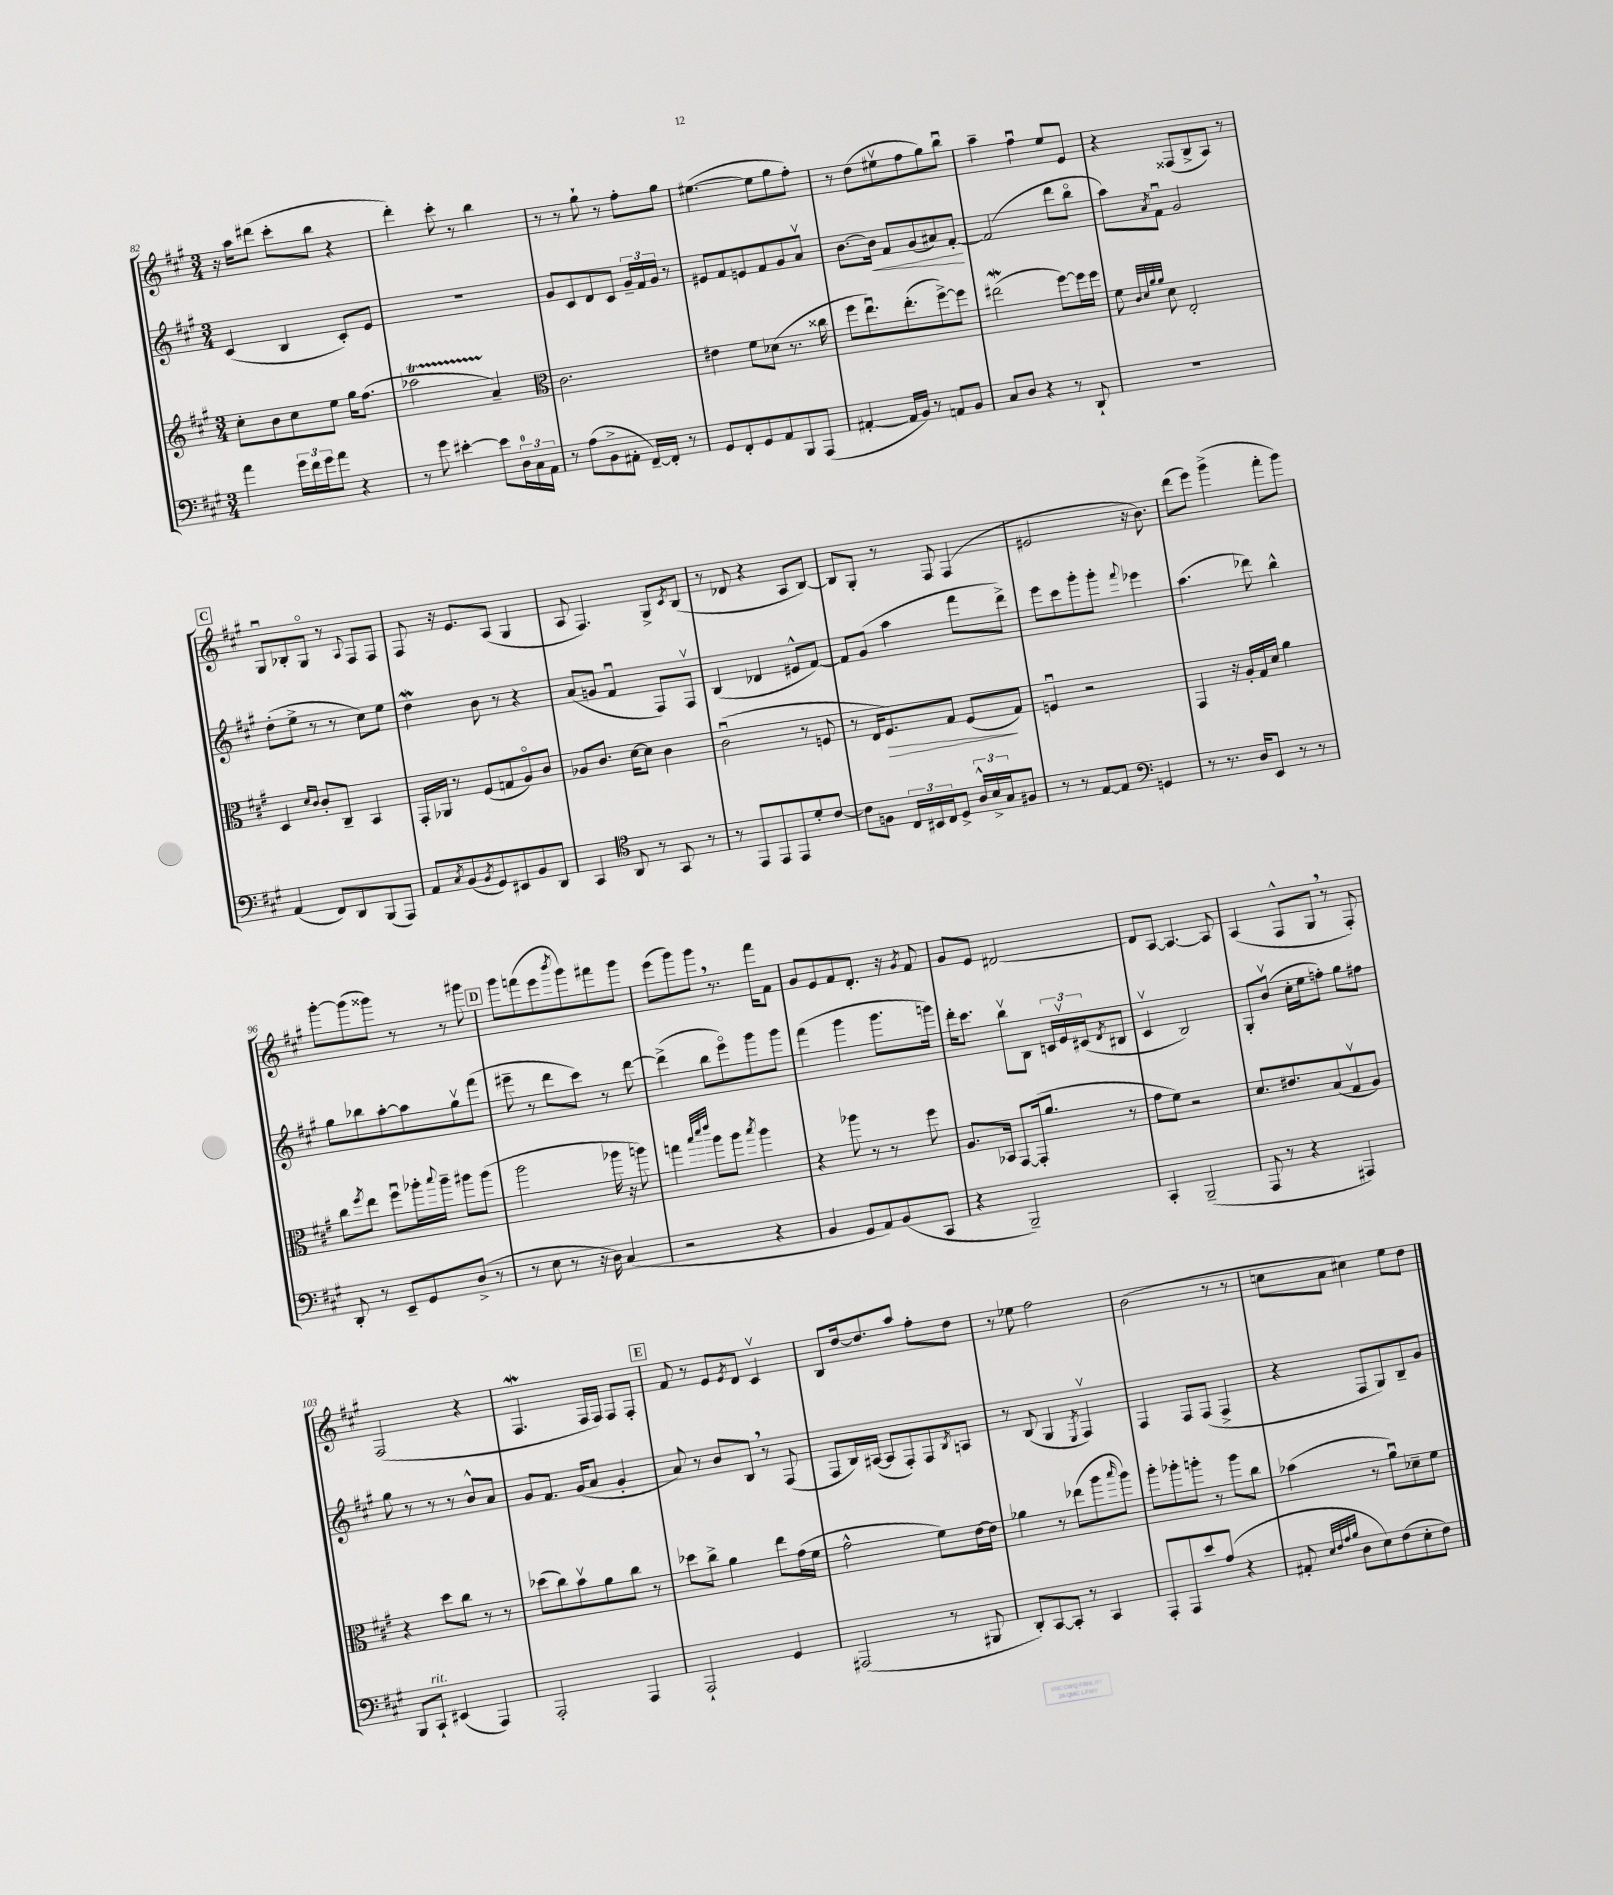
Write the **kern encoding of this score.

**kern	**kern	**dynam	**kern	**dynam	**kern
*part4	*part3	*part3	*part2	*part2	*part1
*staff4	*staff3	*staff3	*staff2	*staff2	*staff1
*clefF4	*clefG2	*	*clefG2	*	*clefG2
*k[f#c#g#]	*k[f#c#g#]	*	*k[f#c#g#]	*	*k[f#c#g#]
*M3/4	*M3/4	*	*M3/4	*	*M3/4
=82	=82	=82	=82	=82	=82
4a\	8cc#'\L	.	(4c#/	.	16r
.	.	.	.	.	16aa\KL
.	8b\	.	.	.	(8ddd#X\J
24g#\LL	8cc#\	.	4B/	.	8ccc#'\L
24f#\	.	.	.	.	.
24g#\J	.	.	.	.	.
8a\J	8ee\J	.	.	.	8bb\J
4r	16gg#\KL	.	8c#'/L)	.	4r
.	(8.ff#\J	.	.	.	.
.	.	.	8e/J	.	.
=83	=83	=83	=83	=83	=83
8r	2aa-XT\	.	2.r	.	4ddd'\)
8g#\	.	.	.	.	.
[4e#X'\	.	.	.	.	8ccc#'\
.	.	.	.	.	8r
8e#\L]	4a~/)	.	.	.	4bb\
24D\L	.	.	.	.	.
24C#\	.	.	.	.	.
24AA\JJ	.	.	.	.	.
=84	=84	=84	=84	=84	=84
*	*clefC3	*	*	*	*
8r	2.c#\	.	8g#/L	.	8r
(8A\L	.	.	8c#/	.	8r
8BB^\	.	.	8d/	.	8gg#`\
8AA#X'\J	.	.	8c#/J	.	8r
[16FF#~/LL)	.	.	24g#~/LL	.	8ff#'\L
.	.	.	24f#/	.	.
16FF#'/JJ]	.	.	.	.	.
.	.	.	24g#/JJ	.	.
8r	.	.	8r	.	8gg#\J
=85	=85	=85	=85	=85	=85
8GG#/L	4e#X\	.	8e#X/L	.	([4.ee#X\
8FF#'/	.	.	8f#/	.	.
8GG#/	8f#\L	.	8en/	.	.
8AA/	(8d-X\J	.	8f#/	.	8ee#\L]
8BBB/	8.r	.	8g#/	.	8gg#\
(8AAA/J	.	.	8av/J	.	8ff#'\J)
.	16cc##X\	.	.	.	.
=86	=86	=86	=86	=86	=86
[4AA#X'/	8ff#\L	.	[8.b\L	.	8r
.	8.eeu\)	.	.	.	(8dd\L
!	!	!	!	!LO:HP:b	!
.	.	.	16b\Jk]	<	.
16AA#/LL]	.	.	8f#/L	.	8ee#Xv\
16BB/JJ)	(8.ee'\	.	.	.	.
8r	.	.	(8g#/	.	8ff#\
8AAn/L	[8ff#^\)	.	8a#X/)	.	8gg#\)
8BB/J	8ff#\J]	.	[8f#'/J	.	8bbu\J
.	.	.	.	[	.
=87	=87	=87	=87	=87	=87
8C#/L	(2ee#XW\	.	(2f#/]	.	4aa~\
8D/J	.	.	.	.	.
4r	.	.	.	.	4ff#u\
8r	[8ff#\L)	.	8ddd\L	.	8ee/L
8DD`/	16ff#\L]	.	8bb\J	.	8e/J
.	16ff#\JJ	.	.	.	.
=88	=88	=88	=88	=88	=88
2.r	8f#\	.	8aa\L)	.	4r
.	32qqc#/LLL	.	.	.	.
.	32qqd/	.	.	.	.
.	32qqa/	.	.	.	.
.	32qqa/JJJ	.	8qa/	.	.
.	8d\	.	8f#u\J	.	.
.	2E'/	.	2g#/	.	(8F##X/L
.	.	.	.	.	8B^/
.	.	.	.	.	8A/J)
.	.	.	.	.	8r
!!LO:LB:g=z
!!LO:REH:place=s1:t=C
=89	=89	=89	=89	=89	=89
(4AA/	4D/	.	(8dd'\L	.	8G#u/L
.	.	.	8ee^\J	.	8B-X'/
.	16qqd/LL	.	.	.	.
.	16qqc#/JJ	.	.	.	.
8FF#/L)	8c#'/L	.	8r	.	8G#/J
8DD/	8C#~/J	.	8r	.	8r
.	.	.	.	.	8qqA/
(8BBB/	4BB/	.	8cc#\L)	.	8F#/L
8AAA/J)	.	.	8ee\J	.	8F#/J
=90	=90	=90	=90	=90	=90
8AA/L	16GG#'/LL	.	4ddw\	.	8F#/
.	16AA-X/JJ	.	.	.	.
8qC#/	.	.	.	.	.
(8BB/	8r	.	.	.	16r
.	.	.	.	.	8.e/L
8qBB/	.	.	.	.	.
8GG#/)	(8F#/L	.	8b\	.	.
8EE#X/	8Gn/	.	8r	.	(8A/J
8BB/	8A/)	.	4r	.	4G#/
8DD/J	8c#/J	.	.	.	.
=91	=91	=91	=91	=91	=91
4CC#/	8A-X/L	.	(8a/L	.	8A/
.	8.c#/J	.	8gn/J	.	4.F#/)
*clefC4	*	*	*	*	*
8AA/	.	.	4f#u/	.	.
.	[16d\KL	.	.	.	.
8r	8d\J]	.	.	.	.
8GG#/	4c#\	.	8F#/L)	.	8G#^/L
.	.	.	.	.	8qc#/
8r	.	.	8F#v/J	.	(8B/J
=92	=92	=92	=92	=92	=92
8r	(2c#u\	.	(4B/	.	8r
8EE/L	.	.	.	.	8d-X/
8EE/	.	.	4d-X/	.	4r
8EE/	.	.	.	.	.
8d'/	8r	.	8e#X^^/L	.	8A/L
[8c#/J	8Fn/	.	[8f#/J)	.	[8B/J)
=93	=93	=93	=93	=93	=93
8c#\L]	8r	.	8f#/L]	.	8B/L]
8Fn\J	16E/KL	.	(8g#/J	.	8G#'/J
!	!	!LO:HP:b	!	!	!
.	8.F#/)	>	.	.	.
24C#/LL	.	.	4aa\	.	8r
24BB#X/	.	.	.	.	.
24C#/J	.	.	.	.	.
8D^/J	8G#/J	.	.	.	8F#/
24A^^/LL	(8F#/L	.	8fff#\L	.	(4F#/
24B^/	.	.	.	.	.
24G#/J	.	.	.	.	.
8F#X/J	8G#/J)	]	8ddd^\J)	.	.
=94	=94	=94	=94	=94	=94
8r	4Fnu/	.	8eee\L	.	2e#X/
8r	.	.	8ccc#\	.	.
[8E/L	2r	.	8ggg#'\	.	.
8E/J]	.	.	8ggg#'\J	.	.
*clefF4	*	*	*	*	*
.	.	.	8qqfff#/	.	.
4GGn/	.	.	4eee-X\	.	16r
.	.	.	.	.	8.b\)
=95	=95	=95	=95	=95	=95
8r	4GG#/	.	(4.aa\	.	(8ddd\L
8.r	.	.	.	.	8eee\J)
.	16r	.	.	.	(4ggg#^\
16D/KL	16A'/LL	.	.	.	.
8EE/J	16G#/	.	8ddd-X\)	.	.
.	16d/JJ	.	.	.	.
8r	4a\	.	4bb^^\	.	8fff#'\L
8r	.	.	.	.	8ggg#\J)
!!LO:LB:g=z
=96	=96	=96	=96	=96	=96
8DD'/	8cc#\L	.	8gg#\L	.	[8ggg#'\L
.	8qff#/	.	.	.	.
8r	8ee\J	.	8bb-X\	.	(8ggg#\]
8EE~/L	8ff#u\L	.	[8aa'\	.	8ggg##X\J)
8GG#/	16aa-X'\L	.	8aa\]	.	8r
.	8qqbb/	.	.	.	.
.	16aa-~\JJ	.	.	.	.
(8D^/J	8aa#X\L	.	8gg#v\	.	8r
8r	(8aa#\J	.	(8fff#\J	.	8ggg#X\
!!LO:REH:place=s1:t=D
=97	=97	=97	=97	=97	=97
8r	2aa\	.	8eee#X~\	.	8ggg#\L
8E\	.	.	8r	.	(8fffn\
8r	.	.	8ddd\L	.	8eee\
.	.	.	.	.	8qbbb/
16r	.	.	8ccc#\J)	.	8ggg#\)
16D\)	.	.	.	.	.
(4C#/	16aa-X\	.	8r	.	8fff#X\
.	16r	.	.	.	.
.	8aan\)	.	[8ddd\	.	8ggg#\J
=98	=98	=98	=98	=98	=98
2r	4ggn\	.	(4ddd^\]	.	(8eee\L
.	.	.	.	.	8ggg#\)
.	32qqbb/LLL	.	.	.	.
.	32qqddd/	.	.	.	.
.	32qqeee/JJJ	.	.	.	.
.	8aa\L	.	8bb\L	.	8ggg#,\J
.	8aa\J	.	8eee\)	.	8.r
.	8qbb/	.	.	.	.
4r	4aa\	.	8ggg#\	.	.
.	.	.	.	.	16fff#\KL
.	.	.	8ggg#\J	.	8f#\J
=99	=99	=99	=99	=99	=99
4BB/	4r	.	(4fff#\	.	8g#/L
.	.	.	.	.	8e/
8GG#/L	8aa-X\	.	4ggg#\	.	8f#/
8AA/)	8r	.	.	.	8.d'/J
(8BB/	8r	.	8.ggg#\L	.	.
.	.	.	.	.	16r
.	.	.	.	.	8qg#/
8CC#/J	8ff#\	.	.	.	8f#/
.	.	.	16gggn\Jk)	.	.
=100	=100	=100	=100	=100	=100
4r	8.A/L	.	16ddd'\KL	.	8g#/L
.	.	.	8.ccc#\J	.	.
.	.	.	.	.	8e/J
.	16BB-X/Jk	.	.	.	.
2BBB~/)	[8GG#/L	.	8bbv\L	.	[2d#X/
.	(16GG#'/k]	.	8B\J	.	.
.	8.a/J	.	.	.	.
.	.	.	24cn/LL	.	.
.	.	.	24ev/	.	.
.	.	.	(24c#X/J	.	.
.	.	.	8qd/	.	.
.	8r	.	8B#X/J	.	.
=101	=101	=101	=101	=101	=101
4CC#'/	8g#\L	.	4c#v/	.	8d#/L]
.	8f#\J)	.	.	.	[8A/J
(2BBB~/	2r	.	2B/)	.	4.A/_
.	.	.	.	.	8A/]
=102	=102	=102	=102	=102	=102
8AAA/	8.d/L	.	8G#'/L	.	(4A/
8r	.	.	(8bv/J	.	.
.	8.e#X/	.	.	.	.
4r	.	.	16cc#'\LL	.	8F#^^/L
.	.	.	16ee\J	.	.
.	(8B/	.	8ffn'\J)	.	8G#,/J
4AAA#X/)	8G#v/	.	8gg#\L	.	8r
.	8A/J)	.	8ff#X\J	.	8F#'/)
!!LO:LB:g=z
=103	=103	=103	=103	=103	=103
8BBB/L	4r	.	8gg#\	.	(2F#/
!LO:TX:a:i:t=rit.	!	!	!	!	!
8CC#`/J	.	.	8r	.	.
(4EE#X/	8dd\L	.	8r	.	.
.	8cc#\J	.	8r	.	.
4AAA/)	8r	.	8b^^/L	.	4r
.	8r	.	8a/J	.	.
=104	=104	=104	=104	=104	=104
2AAA'/	(8dd-X\L	.	8g#/L	.	4.F#W/
.	8cc#\)	.	8.f#/J	.	.
.	8bv\	.	.	.	.
.	.	.	(16g#/KL	.	.
.	8a\	.	8a/J	.	16F#/LL
.	.	.	.	.	16F#/JJ)
4AAA/	8cc#\J	.	4g#'/	.	8F#/L
.	8r	.	.	.	8F#'/J
!!LO:REH:place=s1:t=E
=105	=105	=105	=105	=105	=105
2AAA`/	8dd-X\L	.	8a/)	.	8f#/
.	8cc#^\J	.	8r	.	8r
.	4a\	.	8b/L	.	8e/L
.	.	.	.	.	8qe/
.	.	.	8B,/J	.	8d/J
4GG#/	8ee\L	.	8r	.	4c#v/
.	(16g#\L	.	(8F#/	.	.
.	16f#\JJ	.	.	.	.
=106	=106	=106	=106	=106	=106
(2AAA#X/	2g#^^\	.	8F#/L	.	8B/L
.	.	.	16B/L)	.	[16dd/k
.	.	.	([16A#X/JJ	.	8.dd/]
.	.	.	8A#/L]	.	.
.	.	.	8F#'/)	.	8aa/J
8r	8f#\L)	.	8F#/	.	8ff#'\L
.	.	.	8qB/	.	.
8BBB#X/	[16e\L	.	8An/J	.	8dd\J
.	16e\JJ]	.	.	.	.
=107	=107	=107	=107	=107	=107
8DD'/L)	4a-X\	.	8r	.	8r
[8CC#/	.	.	(8B/	.	8ee-X\
8CC#'/J]	8r	.	4G#/	.	2ff#\
8r	(8ee-X\L	.	.	.	.
.	.	.	8qE/	.	.
4CC#/	8aa\	.	4F#v/)	.	.
.	16qqbb/	.	.	.	.
.	8aa\J)	.	.	.	.
=108	=108	=108	=108	=108	=108
8AAA'/L	8aa'\L	.	4F#/	.	(2b\
8AAA/	8aa-X'\	.	.	.	.
8e/	8aan'\J	.	8F#/L	.	.
(8A/J	8r	.	(8F#/J	.	.
4r	8aa\L	.	4F#^/	.	8r
.	8cc#\J	.	.	.	8r
=109	=109	=109	=109	=109	=109
8AA#X'/	(4b-X\	.	4r	.	8ccn\L
32qqE/LLL	.	.	.	.	.
32qqF#/	.	.	.	.	.
32qqA/	.	.	.	.	.
32qqB/JJJ	.	.	.	.	.
8D\L	.	.	.	.	8a\J
8E\)	8r	.	8F#/L	.	4cc#X\)
(8F#\	8au\L)	.	8G#/)	.	.
8E'\	8d-X~\	.	8B~/	.	8ee\L
8F#\J)	8f#\J	.	8g#/J	.	8dd\J
==	==	==	==	==	==
*-	*-	*-	*-	*-	*-
